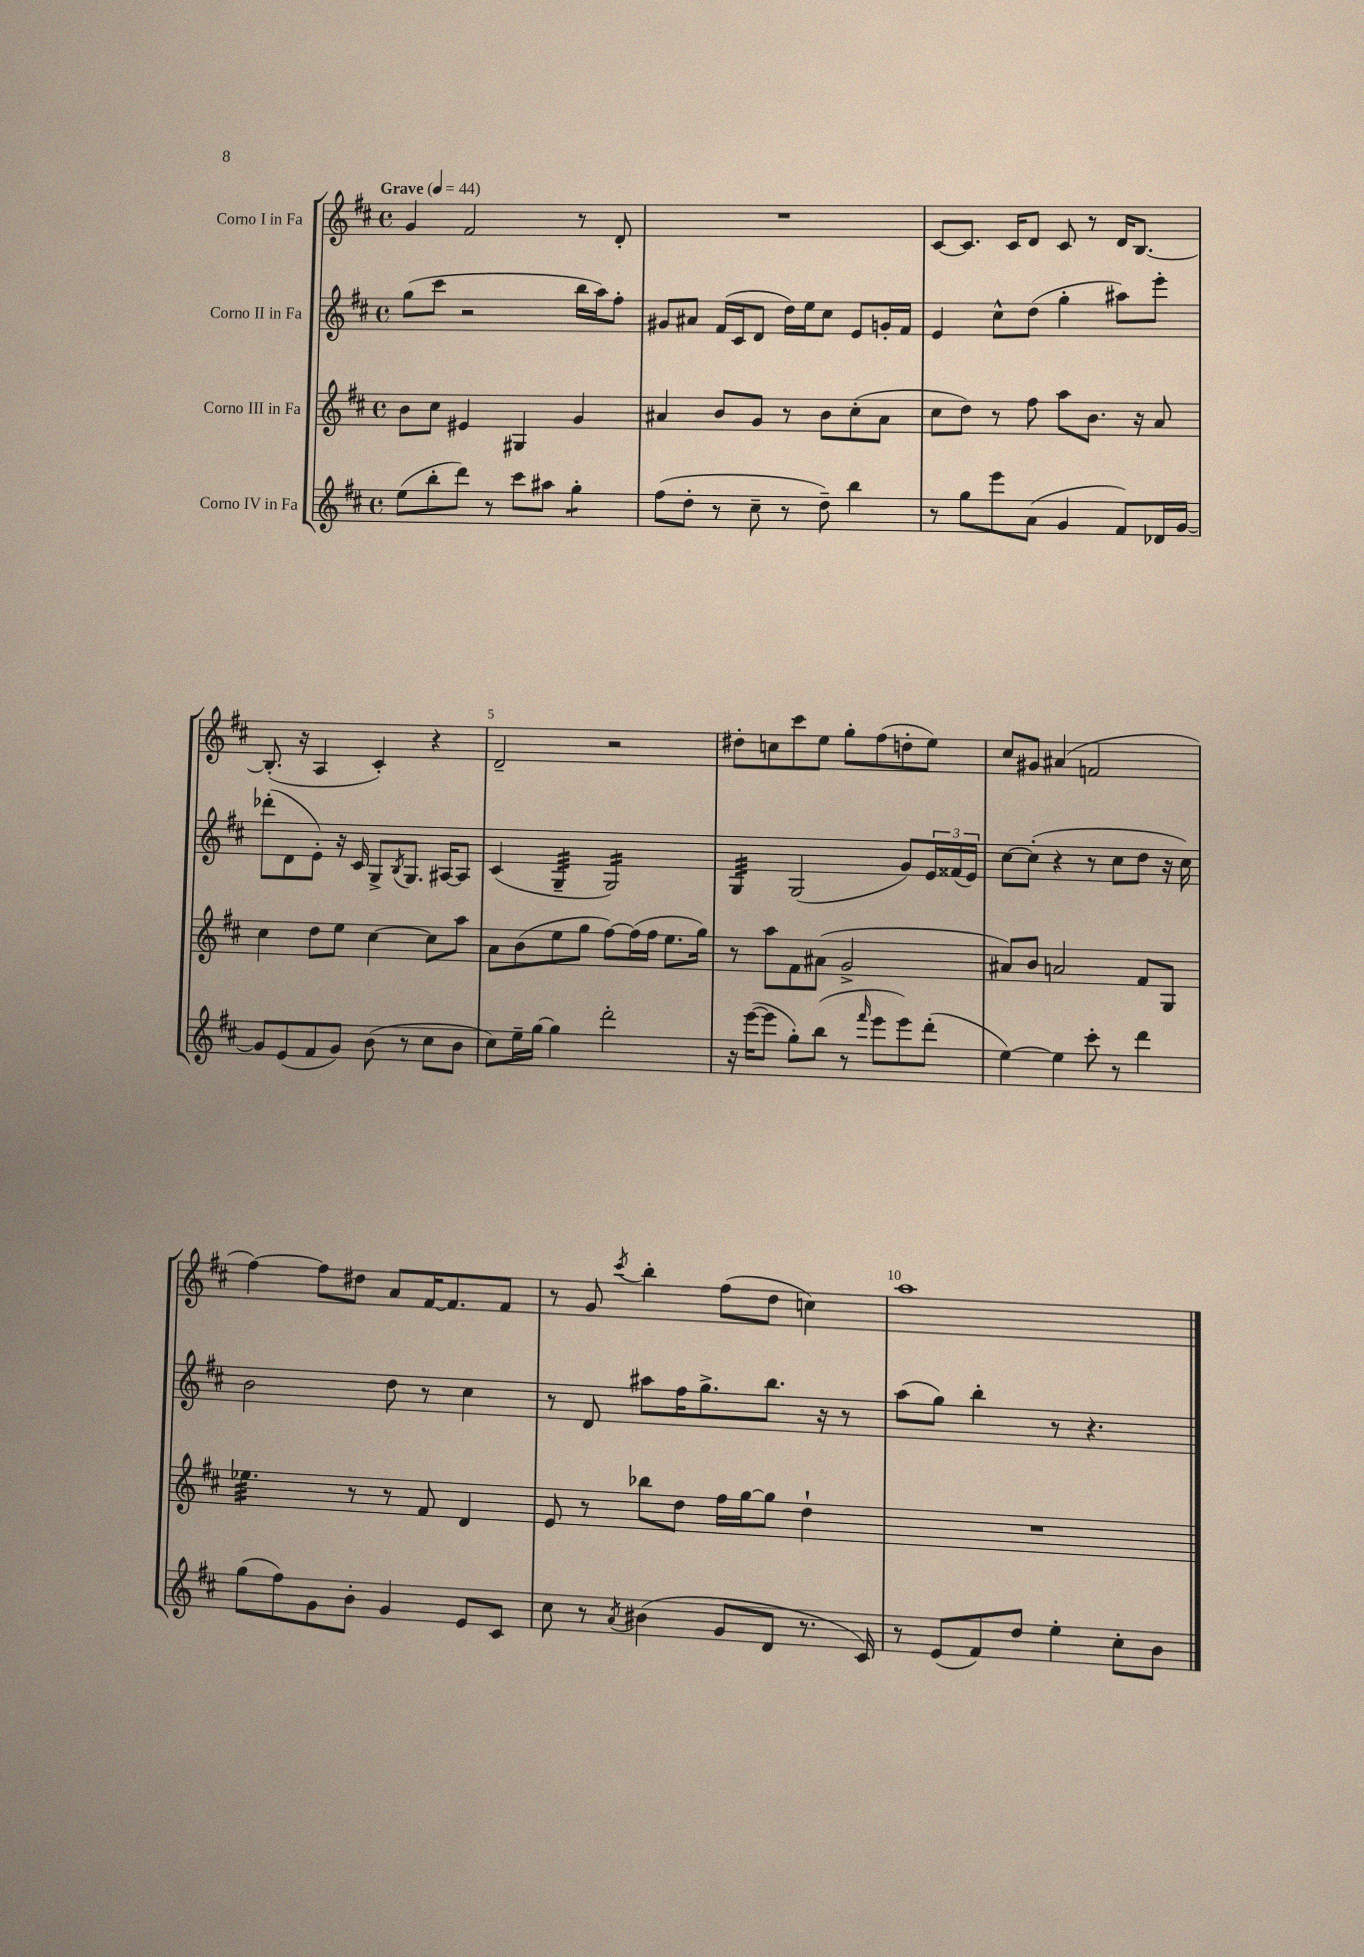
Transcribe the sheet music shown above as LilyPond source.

<<
\new StaffGroup <<
\new Staff = "s0" \with { instrumentName = "Corno I in Fa" } {
    \clef treble \key d \major \defaultTimeSignature \time 4/4 \tempo "Grave" 4 = 44
    g'4 fis'2 r8 d'8-. |
    R1 |
    cis'8~ cis'8. cis'16 d'8 cis'8 r8 d'16 b8.~ |
    b8.-.( r16 a4 cis'4-.) r4 |
    d'2-- r2 |
    dis''8-. c''8 cis'''8 e''8 g''8-. fis''8( d''8-. e''8) |
    cis''8 gis'8 ais'4( f'2 |
    fis''4~) fis''8 dis''8 a'8 fis'16~ fis'8. fis'8 |
    r8 g'8 \acciaccatura { cis'''8 } b''4-. fis''8( d''8 c''4) |
    a''1 \bar "|." |
}
\new Staff = "s1" \with { instrumentName = "Corno II in Fa" } {
    \clef treble \key d \major \defaultTimeSignature \time 4/4
    g''8( cis'''8 r2 b''16 a''16) fis''8-. |
    gis'8 ais'8 fis'16( cis'16 d'8 d''16) e''16 cis''8 e'8 g'16-. fis'16 |
    e'4 cis''8-^ d''8( g''4-. ais''8) e'''8-. |
    des'''8-.( d'8 e'8-.) r16 cis'16 g8-> \acciaccatura { b8 } g8. ais16~ ais8 |
    cis'4( g4:32-- g2:16) |
    g4:32 g2( g'8) \tuplet 3/2 { e'16 fisis'16( e'16) } |
    cis''8~ cis''8-.( r4 r8 cis''8 d''8 r16 cis''16) |
    b'2 d''8 r8 cis''4 |
    r8 d'8 ais''8 fis''16 g''8.-> b''8. r16 r8 |
    a''8( g''8) b''4-. r8 r4. \bar "|." |
}
\new Staff = "s2" \with { instrumentName = "Corno III in Fa" } {
    \clef treble \key d \major \defaultTimeSignature \time 4/4
    b'8 cis''8 eis'4 gis4 g'4 |
    ais'4 b'8 g'8 r8 b'8 cis''8-.( ais'8 |
    cis''8 d''8) r8 fis''8 a''8 b'8. r16 a'8 |
    cis''4 d''8 e''8 cis''4~ cis''8 a''8 |
    a'8 b'8( e''8 g''8 fis''8~) fis''16( fis''16 e''8. g''16) |
    r8 a''8 fis'8 ais'8( g'2-> |
    ais'8) b'8 a'2 fis'8 g8 |
    ees''4.:32 r8 r8 fis'8 d'4 |
    e'8 r8 bes''8 d''8 fis''16 g''16~ g''8 d''4-! |
    R1 \bar "|." |
}
\new Staff = "s3" \with { instrumentName = "Corno IV in Fa" } {
    \clef treble \key d \major \defaultTimeSignature \time 4/4
    e''8( b''8-. d'''8) r8 cis'''8 ais''8 g''4:8-. |
    fis''8( d''8-. r8 cis''8-- r8 d''8--) b''4 |
    r8 g''8 e'''8 a'8( g'4 fis'8) des'16 g'16~ |
    g'8 e'8( fis'8 g'8) b'8( r8 cis''8 b'8 |
    cis''8) e''16-- g''16~ g''4 d'''2-. |
    r16 e'''16~( e'''8 g''8-.) b''8( r8 \grace { fis'''16 } e'''8 e'''8) d'''8-.( |
    e''4~) e''4 cis'''8-. r8 d'''4 |
    g''8( fis''8) g'8 b'8-. g'4 e'8 cis'8 |
    cis''8 r8 \acciaccatura { a'8 } bis'4( g'8 d'8 r8. cis'16) |
    r8 e'8( fis'8) d''8 e''4-. cis''8-. b'8 \bar "|." |
}
>>
>>
\layout { \context { \Score \override BarNumber.break-visibility = ##(#f #t #t) barNumberVisibility = #(every-nth-bar-number-visible 5) } }
